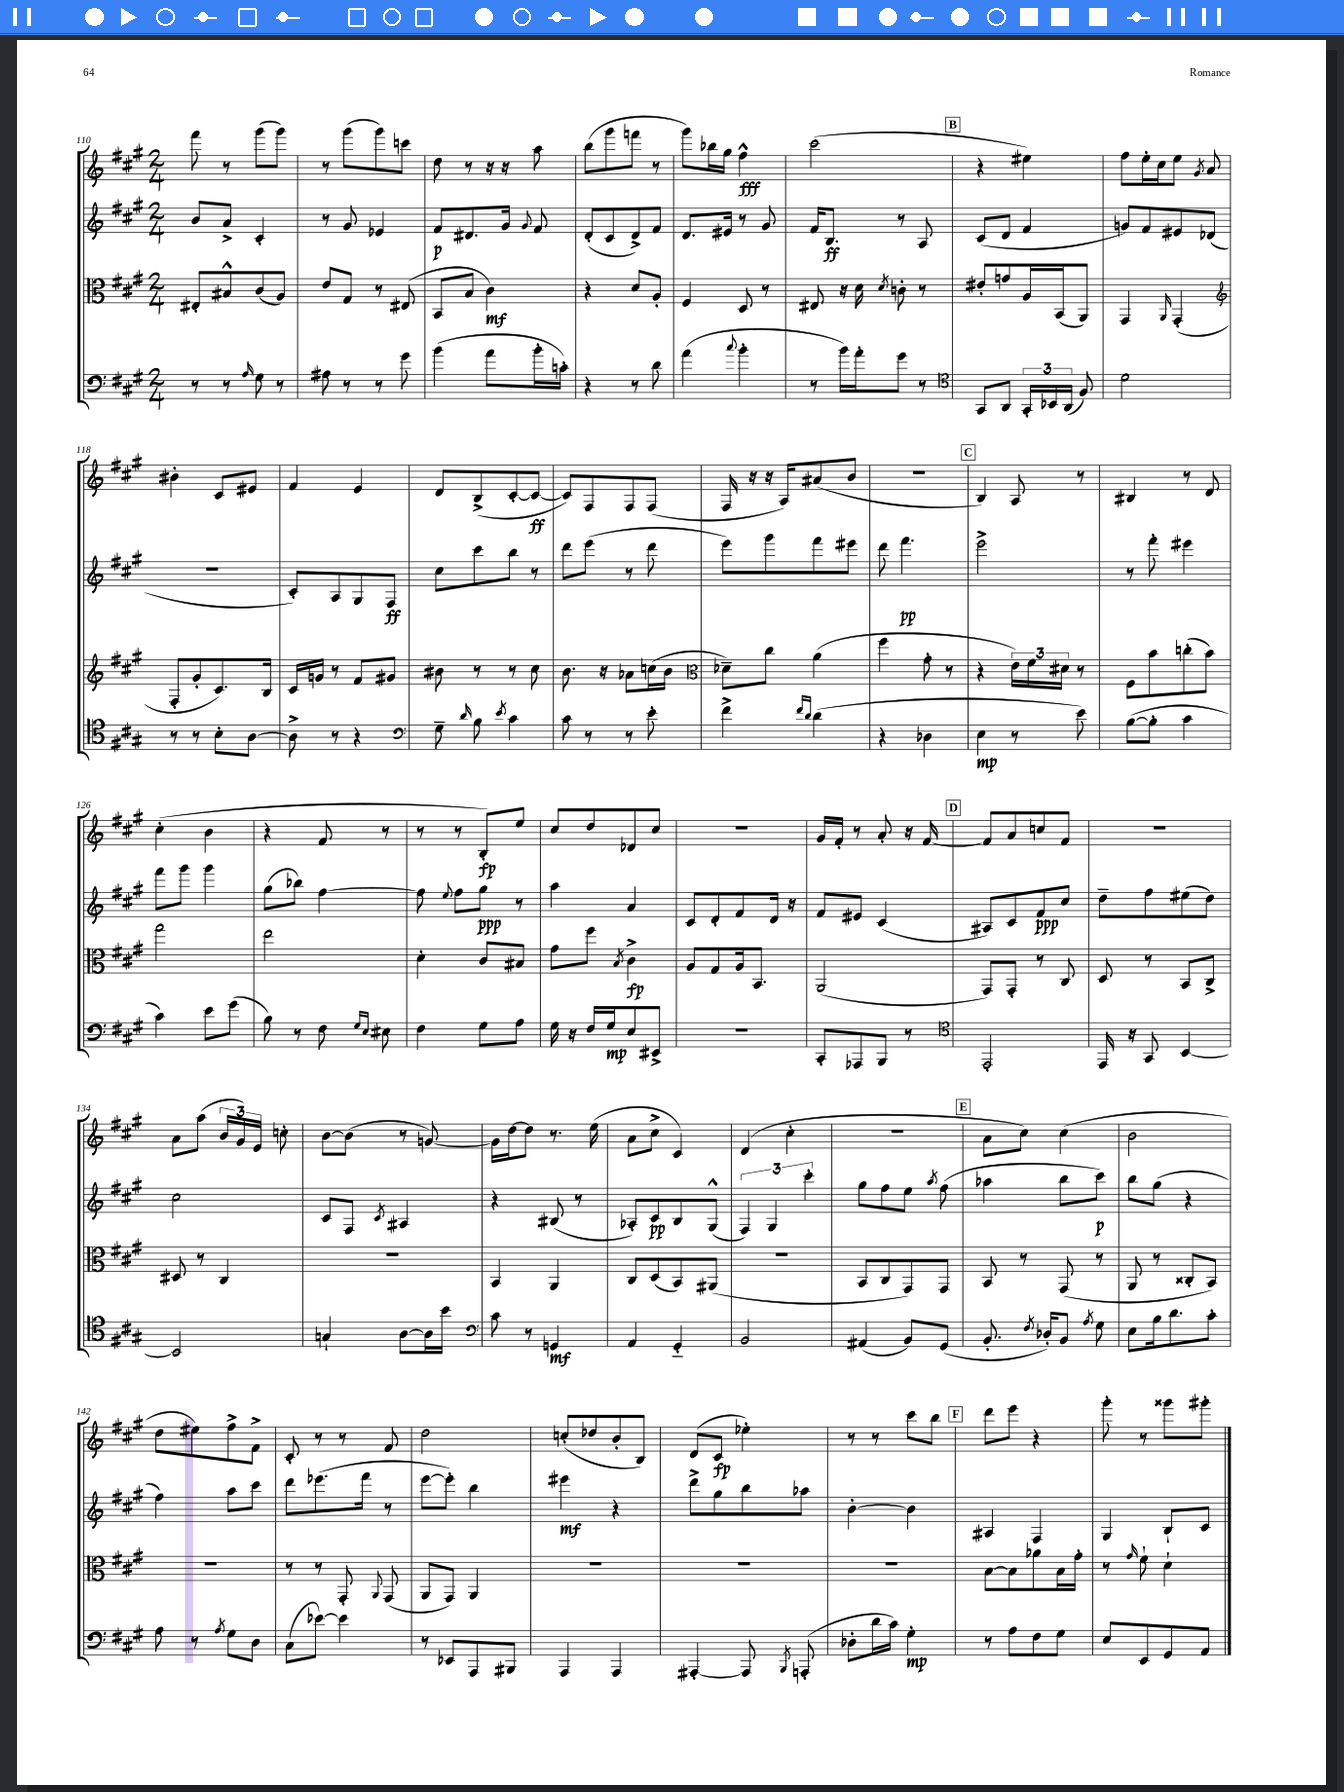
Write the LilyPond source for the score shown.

<<
\new StaffGroup <<
\new Staff = "s0" {
    \clef treble \key a \major \numericTimeSignature \time 2/4
    \autoBeamOff fis'''8 r8 gis'''8[( gis'''8]) |
    r8 gis'''8[( gis'''8) c'''8] |
    d''8 r8 r16 r16 a''8 |
    b''8[( gis'''8 f'''8] r8 |
    gis'''8[) bes''16 gis''16] fis''4-^\fff |
    cis'''2( |
    \mark \markup { \box "B" } r4 eis''4) |
    fis''8[ e''16-. cis''16 e''8] \acciaccatura { gis'8 } a'8 |
    bis'4-. cis'8[ eis'8] |
    fis'4 e'4 |
    d'8[ b8->( cis'8~-. cis'8]~\ff |
    cis'8[) fis8 fis8 fis8]( |
    fis16 r16 r16 a16[) ais'8( b'8] |
    R2 |
    \mark \markup { \box "C" } b4) a8 r8 |
    bis4 r8 d'8 |
    cis''4-.( b'4 |
    r4 fis'8 r8 |
    r8 r8 b8[-.\fp) e''8] |
    cis''8[ d''8 des'8 cis''8] |
    r2 |
    gis'16[ fis'16]-. r8 a'8-. r16 fis'16~ |
    \mark \markup { \box "D" } fis'8[ a'8 c''8 fis'8] |
    R2 |
    a'8[ a''8]( \tuplet 3/2 { b'16[ gis'16) e'16] } c''8-. |
    b'8[~ b'8]( r8 g'8~) |
    g'16[ d''16~ d''8] r8. e''16( |
    a'8[ cis''8]-> cis'4) |
    d'4( cis''4-. |
    r2 |
    \mark \markup { \box "E" } a'8[ cis''8]) cis''4( |
    b'2 |
    d''8[ eis''8) fis''8-> fis'8]-> |
    cis'8-. r8 r8 fis'8 |
    d''2 |
    c''8[-.( des''8 b'8-. b8]) |
    d'8[( cis'8]\fp ees''4-.) |
    r8 r8 cis'''8[ b''8] |
    \mark \markup { \box "F" } d'''8[ e'''8] r4 |
    gis'''8-. r8 gisis'''8[ gis'''8]-. \bar "|." |
}
\new Staff = "s1" {
    \clef treble \key a \major \numericTimeSignature \time 2/4
    \autoBeamOff b'8[ a'8]-> cis'4-. |
    r8 gis'8 ees'4 |
    fis'8[\p dis'8. gis'16] \appoggiatura { gis'8 } fis'8 |
    d'8[-.( cis'8 d'8->) fis'8] |
    d'8.[ eis'16] r8 gis'8 |
    fis'16[ b8.]\ff r8 a8 |
    \mark \markup { \box "B" } cis'8[( d'8] fis'4 |
    g'8[) fis'8 eis'8 des'8]( |
    R2 |
    cis'8[-.) a8 gis8 fis8]\ff |
    cis''8[ cis'''8 b''8] r8 |
    d'''8[ e'''8]( r8 d'''8 |
    e'''8[) gis'''8 fis'''8 eis'''8] |
    d'''8 fis'''4.\pp |
    \mark \markup { \box "C" } e'''2-> |
    r8 fis'''8-. eis'''4 |
    fis'''8[ gis'''8] gis'''4 |
    gis''8[( bes''8]) fis''4~ |
    fis''8 \appoggiatura { e''8 } fis''8[ gis''8]\ppp r8 |
    a''4 a'4 |
    cis'8[ d'8-. fis'8 d'16] r16 |
    fis'8[ eis'8] cis'4( |
    \mark \markup { \box "D" } ais8[) cis'8 fis'8\ppp cis''8] |
    d''8[-- fis''8 eis''8( d''8]) |
    cis''2 |
    cis'8[ fis8] \acciaccatura { cis'8 } ais4 |
    r4 bis8( r8 |
    aes8[-.) cis'8\pp b8 gis8]-^( |
    \tuplet 3/2 { fis4) gis4 cis'''4-. } |
    gis''8[ fis''8 e''8] \acciaccatura { a''8 } fis''8( |
    \mark \markup { \box "E" } aes''4 b''8[ cis'''8]\p) |
    b''8[ gis''8]( r4 |
    fis''4) a''8[ cis'''8] |
    d'''8[ ees'''8.( fis'''16] r8 |
    e'''8[~ e'''8]-.) b''4 |
    eis'''4\mf r4 |
    d'''8[-> gis''8 b''8 aes''8] |
    b'4~-. b'4 |
    \mark \markup { \box "F" } ais4 fis4 |
    gis4 b8[-! cis'8] \bar "|." |
}
\new Staff = "s2" {
    \clef alto \key a \major \numericTimeSignature \time 2/4
    \autoBeamOff eis8[-. bis8-^ cis'8( a8]) |
    e'8[ gis8] r8 eis8( |
    b,8[ b8] cis'4\mf) |
    r4 d'8[ a8]-. |
    fis4 d8 r8 |
    eis8 r16 d'16 \acciaccatura { d'8 } c'8-. r8 |
    \mark \markup { \box "B" } eis'8[-. g'8 a16 b,16( a,8]) |
    gis,4 \grace { a,16 } gis,4-.( |
    \clef treble fis8[-. gis'8-. cis'8.) b16] |
    cis'16[ g'16] r8 fis'8[ gis'8] |
    bis'8 r8 r8 cis''8 |
    b'8. r16 aes'8[ c''16( b'16] |
    \clef alto des'8[--) cis''8] a'4( |
    fis''4 gis'8-. r8 |
    \mark \markup { \box "C" } r4 \tuplet 3/2 { e'16[) fis'16 dis'16] } r8 |
    fis8[ b'8 c''8-.( b'8]) |
    gis''2 |
    e''2 |
    d'4-. cis'8[ bis8] |
    gis'8[ fis''8] \acciaccatura { b8 } cis'4->\fp |
    a8[ gis8 a16 b,8.] |
    a,2( |
    \mark \markup { \box "D" } gis,8[) gis,8]-. r8 cis8 |
    d8 r8 b,8[ cis8]-> |
    dis8 r8 cis4 |
    R2 |
    b,4 a,4 |
    cis8[ d8( b,8) ais,8]( |
    r2 |
    b,8[ cis8 gis,8) gis,8] |
    \mark \markup { \box "E" } b,8 r8 gis,8( r8 |
    a,8 r8 cisis8[-. b,8]) |
    R2 |
    r8 r8 gis,8-. \appoggiatura { a,8 } gis,8( |
    a,8[ gis,8]) a,4 |
    R2 |
    R2 |
    R2 |
    \mark \markup { \box "F" } b8[~ b8 aes'8 b16 gis'16]-. |
    r8 \grace { gis'16 } fis'8-! d'4-! \bar "|." |
}
\new Staff = "s3" {
    \clef bass \key a \major \numericTimeSignature \time 2/4
    \autoBeamOff r8 r8 \grace { a16 } gis8 r8 |
    ais8 r8 r8 gis'8 |
    b'4( a'8[ b'16-. c'16]-.) |
    r4 r8 d'8 |
    a'4( \appoggiatura { cis''8 } b'4-. |
    r8 b'16[) a'16-. gis'8] r8 |
    \mark \markup { \box "B" } \clef tenor gis,8[ a,8] \tuplet 3/2 { gis,16[-. bes,16 a,16]( } fis8) |
    d'2 |
    r8 r8 b8[-. a8]~ |
    a8-> r8 r4 |
    \clef bass gis8-- \grace { d'16 } b8 \acciaccatura { e'8 } cis'4 |
    cis'8 r8 r8 e'8-. |
    fis'4-> \grace { fis'16[ d'16] } d'4( |
    r4 des4 |
    \mark \markup { \box "C" } e4\mp r8 e'8) |
    b8[~( b8]-. cis'4 |
    cis'4) e'8[ gis'8]( |
    b8) r8 fis8 \grace { gis16[ e16] } eis8 |
    fis4 gis8[ a8] |
    gis16 r16 fis16[ gis16\mp e8 eis,8]-> |
    R2 |
    cis,8[-. aes,,8 b,,8] r8 |
    \mark \markup { \box "D" } \clef tenor e,2-. |
    e,16 r16 gis,8 b,4~ |
    b,2 |
    g4-! a8[~ a16 b'16] |
    \clef bass cis'8 r8 g,4\mf |
    a,4 gis,4-_ |
    b,2 |
    ais,4( b,8[) gis,8]( |
    \mark \markup { \box "E" } b,8.-. \acciaccatura { fis8 } des16[-.) b,8] \acciaccatura { a8 } gis8 |
    e8[ b16 d'8. cis'8]-. |
    a8 r8 \acciaccatura { a8 } gis8[ d8] |
    cis8[( ees'8]~) ees'4 |
    r8 ees,8[ a,,8 bis,,8] |
    a,,4 a,,4 |
    ais,,4~-. ais,,8 \acciaccatura { b,,8 } a,,8-.( |
    des8[-. d'16 cis'16]) gis4-.\mp |
    \mark \markup { \box "F" } r8 a8[ fis8 gis8] |
    e8[ e,8 gis,8 a,8] \bar "|." |
}
>>
>>
\layout { \context { \Score currentBarNumber = #110 } }
